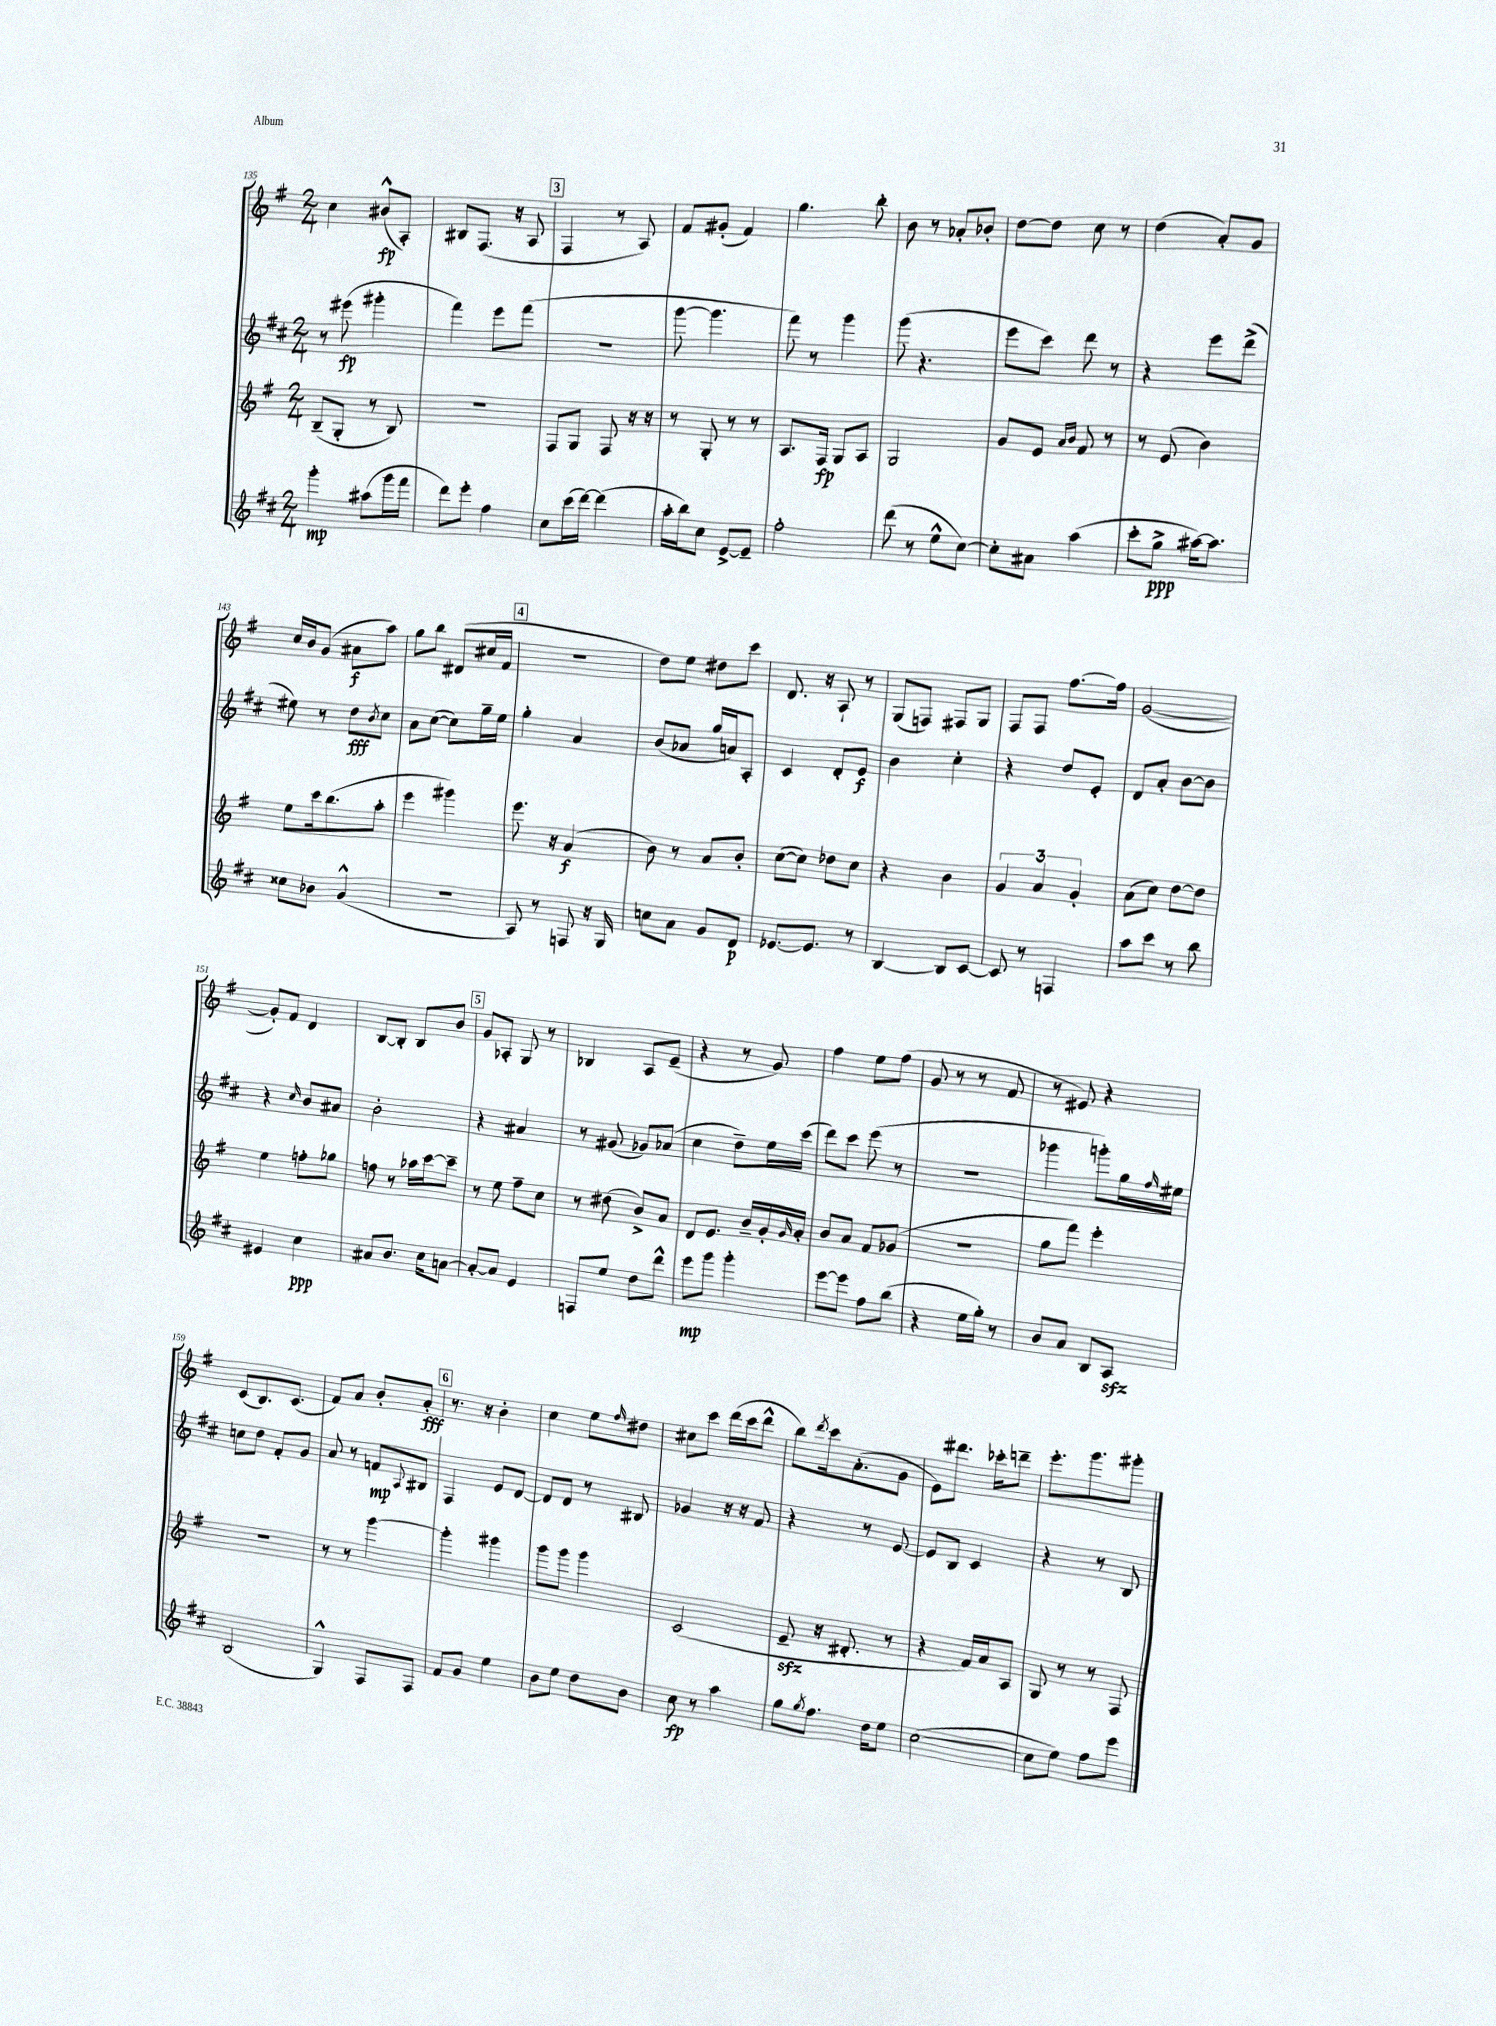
<<
\new StaffGroup <<
\new Staff = "s0" {
    \clef treble \key g \major \numericTimeSignature \time 2/4
    c''4 bis'8-^\fp( a8-.) |
    bis8 fis8.( r16 a8 |
    \mark \markup { \box "3" } fis4 r8 a8) |
    fis'8 gis'8-.( fis'4) |
    g''4. b''8-. |
    b'8 r8 aes'8-. bes'8-. |
    d''8~ d''8 c''8 r8 |
    d''4( a'8-.) g'8 |
    c''16 b'16 g'8( ais'8\f a''8) |
    g''8 b''8 dis'8( cis''16 fis'16 |
    \mark \markup { \box "4" } R2 |
    d''8) e''8 dis''8 c'''8 |
    d'8. r16 a8-! r8 |
    g8( f8) fis8 g8 |
    fis8 fis8 fis''8.~ fis''16 |
    g'2~( |
    g'8-.) fis'8 d'4 |
    b8~ b8-. b8 b'8 |
    \mark \markup { \box "5" } g'8 aes8-. g8 r8 |
    bes4 a8 e'8--( |
    r4 r8 g'8) |
    fis''4 e''8 fis''8( |
    g'8 r8 r8 fis'8 |
    r8 eis'8) r4 |
    c'8( b8.) c'8.( |
    fis'8) a'8 b'8-. a'8-.\fff |
    \mark \markup { \box "6" } r8. r16 b'4-. |
    c''4 e''8 \grace { fis''16 } dis''8 |
    cis''8 c'''8 d'''16( c'''16 d'''8-^ |
    b''8) \acciaccatura { d'''8 } c'''16 a'8.-.( g'8 |
    e'8) dis'''8. ces'''16-. d'''8-- |
    e'''8.-. g'''8. gis'''8-. \bar "|." |
}
\new Staff = "s1" {
    \clef treble \key d \major \numericTimeSignature \time 2/4
    r8 eis'''8\fp( gis'''4-. |
    fis'''4) e'''8 fis'''8( |
    \mark \markup { \box "3" } R2 |
    g'''8~ g'''4. |
    fis'''8) r8 g'''4 |
    g'''8( r4. |
    e'''8 cis'''8) d'''8 r8 |
    r4 e'''8 d'''8->( |
    eis''8) r8 d''8\fff \acciaccatura { b'8 } cis''8 |
    a'8 cis''8~( cis''8) g''16-- e''16 |
    \mark \markup { \box "4" } g''4-. a'4 |
    b'8( aes'8 g''16 a'16) a8-. |
    cis'4 d'8-. e'8\f |
    b'4 cis''4-. |
    r4 d''8 e'8-. |
    d'8 a'8-. b'8~ b'8 |
    r4 \grace { cis''16 } b'8 ais'8 |
    b'2-. |
    \mark \markup { \box "5" } r4 ais'4 |
    r8 gis'8( ges'8) aes'8( |
    cis''4 d''8--) e''16 cis'''16( |
    d'''8) cis'''8 e'''8( r8 |
    R2 |
    ges'''4 g'''8-.) g''16 \grace { fis''16 } eis''16 |
    c''8 d''8 fis'8-. g'8 |
    a'8 r8 f'8\mp \appoggiatura { a8 } bis8 |
    \mark \markup { \box "6" } fis4 e'8 d'8~ |
    d'8 d'8 r8 bis8 |
    ges'4 r16 r16 fis'8 |
    r4 r8 e'8~ |
    e'8 b8 cis'4 |
    r4 r8 b8 \bar "|." |
}
\new Staff = "s2" {
    \clef treble \key g \major \numericTimeSignature \time 2/4
    b8--( g8-. r8 b8) |
    R2 |
    \mark \markup { \box "3" } fis8 g8 fis8 r16 r16 |
    r8 g8-. r8 r8 |
    a8. fis16\fp g8 a8 |
    g2 |
    g'8 e'8 \grace { a'16 b'16 } fis'8 r8 |
    r8 e'8( b'4) |
    e''8 c'''16 b''8.( a''8-. |
    e'''4 gis'''4) |
    \mark \markup { \box "4" } e'''8. r16 a'4\f( |
    b'8) r8 a'8 b'8-. |
    c''8~( c''8) des''8 c''8 |
    r4 b'4 |
    \tuplet 3/2 { g'4 a'4 g'4-. } |
    a'8( c''8) d''8~ d''8 |
    e''4 f''8-. ges''8 |
    f''8 r8 aes''16 c'''16~ c'''8-- |
    \mark \markup { \box "5" } r8 e''8 fis''8-- c''8 |
    r8 dis''8( b'8->) a'8 |
    d'8 e'8. b'16-- g'16-. \grace { g'16 } a'16-. |
    b'8 a'8 fis'8 ges'8( |
    R2 |
    g''8 fis'''8) e'''4-. |
    r2 |
    r8 r8 g'''4~ |
    \mark \markup { \box "6" } g'''4-. gis'''4 |
    g'''8 g'''8 g'''4 |
    c'2( |
    e'8--\sfz r16 dis'8.-. r8 |
    r4 fis'16) a'16 a8 |
    g8 r8 r8 fis8 \bar "|." |
}
\new Staff = "s3" {
    \clef treble \key d \major \numericTimeSignature \time 2/4
    g'''4-.\mp ais''8( g'''16 fis'''16 |
    d'''8) e'''8-. fis''4 |
    \mark \markup { \box "3" } cis''8 cis'''16( d'''16~) d'''4( |
    a''16-. b''16) cis''8 e'8~-> e'8-- |
    fis''2-. |
    d'''8( r8 e''8-^ cis''8~) |
    cis''8-. ais'8 a''4( |
    cis'''8-. g''8->\ppp ais''16~) ais''8. |
    cisis''8 bes'8 g'4-^( |
    R2 |
    \mark \markup { \box "4" } a8) r8 f8 r16 g16 |
    c''8 a'8 g'8 d'8\p |
    ees'8.~ ees'8. r8 |
    b4~ b8 cis'8~ |
    cis'8 r8 f4 |
    a''8 cis'''8 r8 b''8 |
    eis'4 cis''4\ppp |
    ais'8 b'8. cis''16 a'8~ |
    \mark \markup { \box "5" } a'8~-. a'8 e'4 |
    f8 e''8 d''8 d'''8-^ |
    e'''8\mp g'''8 g'''4-. |
    e'''8~ e'''8 fis''8 b''8( |
    r4 e''16 g''16-.) r8 |
    b'8 a'8 b8 a8\sfz |
    b2( |
    g4-^) fis8 fis8 |
    \mark \markup { \box "6" } fis'8 g'8 e''4 |
    b'8 e''8 d''8 b'8 |
    cis''8\fp r8 a''4 |
    g''8 \acciaccatura { g''8 } fis''8. d''16 e''8 |
    cis''2~( |
    cis''8 e''8) fis''8 e'''8 \bar "|." |
}
>>
>>
\layout { \context { \Score currentBarNumber = #135 } }
